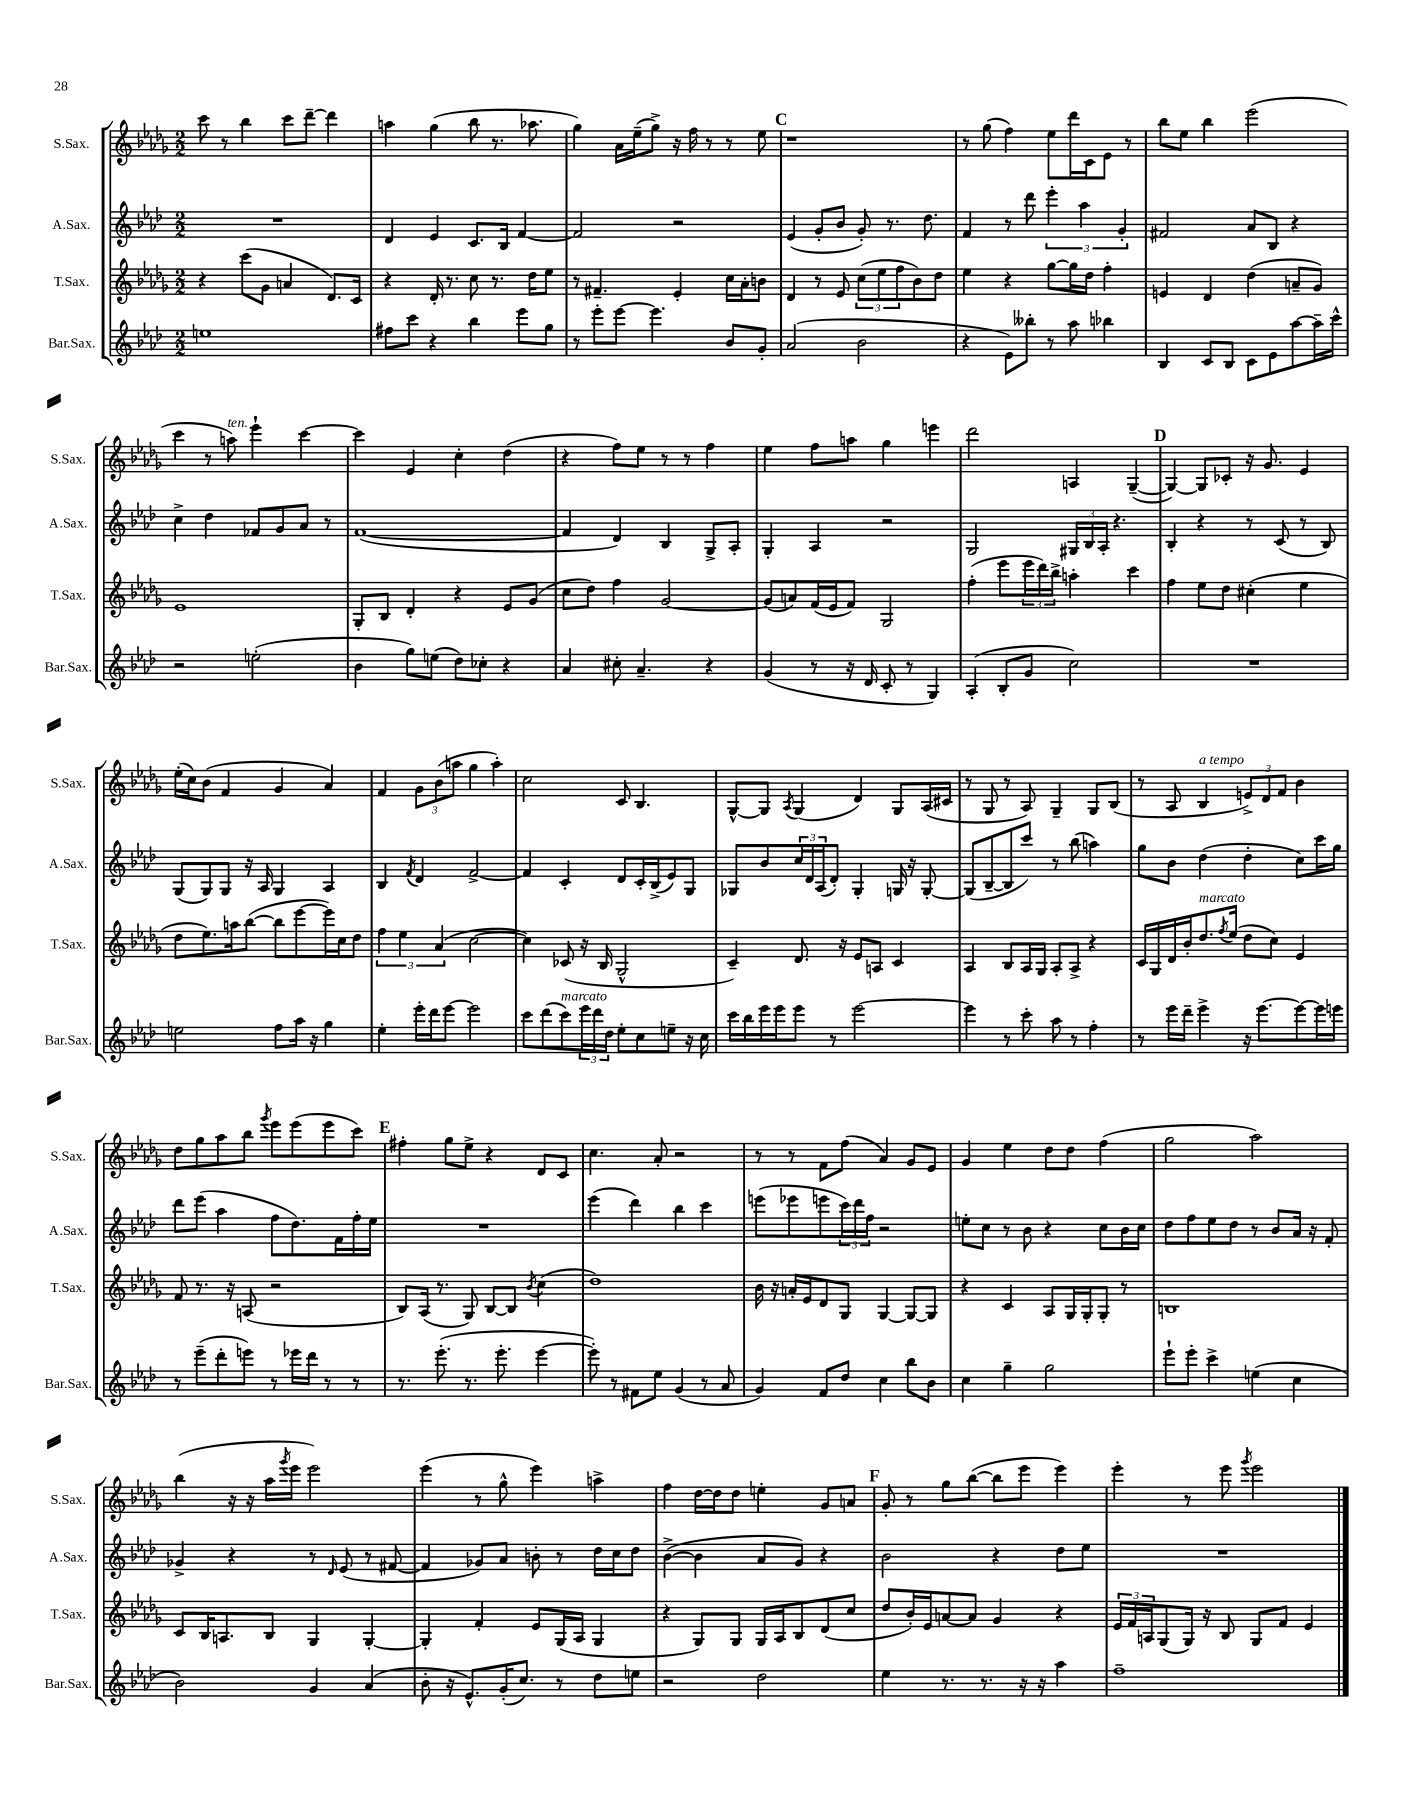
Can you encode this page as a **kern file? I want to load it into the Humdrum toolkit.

**kern	**kern	**kern	**kern
*part4	*part3	*part2	*part1
*staff4	*staff3	*staff2	*staff1
*I"Bar.Sax.	*I"T.Sax.	*I"A.Sax.	*I"S.Sax.
*I'Bar.Sax.	*I'T.Sax.	*I'A.Sax.	*I'S.Sax.
*clefG2	*clefG2	*clefG2	*clefG2
*k[b-e-a-d-]	*k[b-e-a-d-g-]	*k[b-e-a-d-]	*k[b-e-a-d-g-]
*M2/2	*M2/2	*M2/2	*M2/2
=30	=30	=30	=30
1een	4r	1r	8ccc\
.	.	.	8r
.	(8ccc\L	.	4bb-\
.	8g-\J	.	.
.	4an/	.	8ccc\L
.	.	.	[8ddd-~\J
.	8.d-/L)	.	4ddd-\]
.	16c/Jk	.	.
=31	=31	=31	=31
8ff#X\L	4r	4d-/	4aan\
8ccc\J	.	.	.
4r	16d-'/	4e-/	(4gg-\
.	8.r	.	.
4bb-\	8cc\	8.c/L	8bb-\
.	8.r	.	8.r
.	.	16B-/Jk	.
8eee-\L	.	[4f/	.
.	16dd-\KL	.	8.aa-X\
8gg\J	8ee-\J	.	.
=32	=32	=32	=32
8r	8r	2f/]	4gg-\)
8eee-'\L	4.f#X~/	.	.
[8eee-\J	.	.	16a-\LL
.	.	.	(16ee-~\J
4.eee-\]	.	.	8gg-^\J)
.	4e-'/	2r	16r
.	.	.	16ff\
.	.	.	8r
8b-/L	16cc\LL	.	8r
.	16a-'\J	.	.
8g'/J	8bn\J	.	8ee-\
!!LO:REH:place=s1:t=C
=33	=33	=33	=33
(2a-/	4d-/	(4e-/	1r
.	8r	8g'/L	.
.	8e-/	8b-/J	.
2b-\	(12cc\L	8g'/)	.
.	12ee-\	.	.
.	.	8.r	.
.	12ff\	.	.
.	8b-\)	.	.
.	.	8.dd-\	.
.	8dd-\J	.	.
=34	=34	=34	=34
4r	4ee-\	4f/	8r
.	.	.	(8gg-\
8e-\L)	4r	8r	4ff\)
8bb--X'\J	.	8ddd-\	.
8r	[8gg-\L	6eee-'\	8ee-\L
8aa-\	16gg-\L]	.	16ddd-\L
.	.	6aa-\	.
.	16dd-\JJ	.	16c\J
4bb-X\	4ff'\	.	8e-\J
.	.	6g'/	.
.	.	.	8r
=35	=35	=35	=35
4B-/	4en/	2f#X/	8bb-\L
.	.	.	8ee-\J
8c/L	4d-/	.	4bb-\
8B-/J	.	.	.
8c\L	(4dd-\	8a-/L	(2eee-\
8e-\	.	8B-/J	.
[8aa-\	8an~/L	4r	.
16aa-~\L]	8g-/J)	.	.
16ccc^^\JJ	.	.	.
!!LO:LB:g=z
=36	=36	=36	=36
2r	1e-	4cc^\	4ccc\
.	.	4dd-\	8r
!	!	!	!LO:TX:a:i:t=ten.
.	.	.	8aan\)
(2een'\	.	8f-X/L	4eee-`\
.	.	8g/	.
.	.	8a-/J	[4ccc\
.	.	8r	.
=37	=37	=37	=37
4b-\	8G-'/L	([1f	4ccc\]
.	8B-/J	.	.
8gg\L)	4d-'/	.	4e-/
(8een\J	.	.	.
8dd-\L)	4r	.	4cc'\
8cc-X'\J	.	.	.
4r	8e-/L	.	(4dd-\
.	(8g-/J	.	.
=38	=38	=38	=38
4a-/	8cc\L	4f/]	4r
.	8dd-\J)	.	.
8cc#X'\	4ff\	4d-/)	8ff\L)
4.a-~/	.	.	8ee-\J
.	[2g-/	4B-/	8r
.	.	.	8r
4r	.	8G^/L	4ff\
.	.	8A-'/J	.
=39	=39	=39	=39
(4g/	(8g-/L]	4G'/	4ee-\
.	8an/)	.	.
8r	(16f/L	4A-/	8ff\L
.	16e-/J	.	.
16r	8f/J)	.	8aan\J
16d-/	.	.	.
8c'/	2G-/	2r	4gg-\
8r	.	.	.
4G/)	.	.	4eeen\
=40	=40	=40	=40
(4A-'/	(4ff'\	2G/	2ddd-\
8B-'/L	8eee-\L	.	.
8g/J	24eee-\L	.	.
.	24ddd-\)	.	.
.	24bb-^\JJ	.	.
2cc\)	4aan'\	24G#X/LL	4An/
.	.	24B-/	.
.	.	24A-'/JJ	.
.	.	4.r	.
.	4ccc\	.	([4G-~/
!!LO:REH:place=s1:t=D
=41	=41	=41	=41
1r	4ff\	4B-'/	4G-/_)
.	8ee-\L	4r	8G-/L]
.	8dd-\J	.	8c-X'/J
.	(4cc#X'\	8r	16r
.	.	.	8.g-/
.	.	(8c/	.
.	4ee-\	8r	4e-/
.	.	8B-/)	.
!!LO:LB:g=z
=42	=42	=42	=42
2een\	8dd-\L	(8G/L	(16ee-'\LL
.	.	.	16cc\J)
.	8.ee-\)	8G/)	(8b-\J
.	.	8G/J	4f/
.	16aan\k	.	.
.	([8bb-\J	16r	.
.	.	16A-/	.
8ff\L	8bb-\L]	4G/	4g-/
16aa-\Jk	[8eee-\	.	.
16r	.	.	.
4gg\	16eee-\L])	4A-/	4a-/)
.	16cc\J	.	.
.	8dd-\J	.	.
=43	=43	=43	=43
4ee-'\	6ff\	4B-/	4f/
.	6ee-\	.	.
.	.	8qf/	.
16eee-'\LL	.	4d-/	12g-\L
16ddd-\J	.	.	.
.	(6a-/	.	(12b-\
[8eee-\J	.	.	.
.	.	.	12aan\J
2eee-\]	[2cc\	[2f^/	4gg-\
.	.	.	4aa'\)
=44	=44	=44	=44
8ccc\L	4cc\])	4f/]	2cc\
(8ddd-\	.	.	.
!LO:TX:a:i:t=marcato	!	!	!
8ccc\)	(8c-X/	4c'/	.
24eee-\L	16r	.	.
24ddd-\	.	.	.
.	16B-/	.	.
24dd-\JJ	.	.	.
8ee-'\L	2G-^^/	8d-/L	8c/
8cc\	.	16c'/L	4.B-/
.	.	(16B-^/J	.
8een~\J	.	8e-/)	.
16r	.	8G/J	.
16cc\	.	.	.
=45	=45	=45	=45
16ccc\LL	4c~/)	8G-X/L	[8G-^^/L
16bb-\	.	.	.
16eee-\	.	8b-/	8G-/J]
16eee-\J	.	.	.
.	.	.	8qA-/
8eee-\J	8.d-/	24cc/L	(4G-/
.	.	24d-/	.
.	.	(24A-/J	.
8r	.	8d-'/J)	.
.	16r	.	.
[2eee-\	8e-/L	4G-'/	4d-/)
.	8An/J	.	.
.	4c/	16Gn/	8G-/L
.	.	16r	.
.	.	[8G'/	(16A-/L
.	.	.	16c#X/JJ
=46	=46	=46	=46
4eee-\]	4A-/	(8G/L]	8r
.	.	[8B-~/	8G-/
8r	8B-/L	8B-/]	8r
8ccc'\	16A-/L	8ccc/J)	8A-/)
.	16G-/JJ	.	.
8aa-\	8A-'/L	8r	4G-~/
8r	8A-^/J	(8bb-\	.
4ff'\	4r	4aan\)	8G-/L
.	.	.	(8B-/J
=47	=47	=47	=47
8r	16c/LL	8gg\L	8r
.	16G-/	.	.
16eee-\LL	16d-/	8b-\J	8A-/
16ddd-~\JJ	16b-'/J	.	.
!	!	!	!LO:TX:a:i:t=a tempo
!	!LO:TX:a:i:t=marcato	!	!
4eee-^\	8.dd-/	(4dd-\	4B-/
.	8qff/	.	.
.	(16ee-/Jk	.	.
16r	8dd-\L	4dd-'\	12en^/L)
[8.eee-\L	.	.	.
.	.	.	12d-/
.	8cc\J)	.	.
.	.	.	12f/J
8eee-\_	4e-/	8cc\L)	4b-\
16eee-\L]	.	16ccc\L	.
16eeen\JJ	.	16gg\JJ	.
!!LO:LB:g=z
=48	=48	=48	=48
8r	8f/	8ddd-\L	8dd-\L
(8eee-~\L	8.r	(8eee-\J	8gg-\
8ddd-'\	.	4aa-\	8aa-\
.	16r	.	.
8eeen\J)	(8An/	.	8bb-\J
.	.	.	8qggg-/
8r	2r	8ff\L	8eee-\L
16eee-X\LL	.	8.dd-\)	(8eee-\
16ddd-\JJ	.	.	.
8r	.	.	8eee-\
.	.	16f\L	.
8r	.	16ff'\	8ccc\J)
.	.	16ee-\JJ	.
!!LO:REH:place=s1:t=E
=49	=49	=49	=49
8.r	8B-/L)	1r	4ff#X'\
.	(16A-/Jk	.	.
(8.eee-'\	8.r	.	.
.	.	.	8gg-\L
8.r	8G-/)	.	8ee-^\J
.	[8B-/L	.	4r
8.eee-'\	.	.	.
.	8B-/J]	.	.
.	8qb-/	.	.
[4eee-\	(4cc\	.	8d-/L
.	.	.	8c/J
=50	=50	=50	=50
8eee-'\])	1dd-)	(4eee-\	4.cc\
8r	.	.	.
8f#X\L	.	4ddd-\)	.
8ee-\J	.	.	8a-'/
(4g/	.	4bb-\	2r
8r	.	4ccc\	.
8a-/	.	.	.
=51	=51	=51	=51
4g/)	16b-\	(8eeen\L	8r
.	16r	.	.
.	16an'/LL	8eee-X\	8r
.	16e-/J	.	.
8f/L	8d-/	8eeen\	8f\L
8dd-/J	8G-/J	24ccc\L)	(8ff\J
.	.	24ddd-\	.
.	.	24ff\JJ	.
4cc\	[4G-/	2r	4a-/)
8bb-\L	8G-/L_	.	8g-/L
8b-\J	8G-/J]	.	8e-/J
=52	=52	=52	=52
4cc\	4r	8een'\L	4g-/
.	.	8cc\J	.
4gg~\	4c/	8r	4ee-\
.	.	8b-\	.
2gg\	8A-/L	4r	8dd-\L
.	16G-/L	.	8dd-\J
.	16G-'/J	.	.
.	8G-'/J	8cc\L	(4ff\
.	8r	16b-\L	.
.	.	16cc\JJ	.
=53	=53	=53	=53
8eee-`\L	1Bn	8dd-\L	2gg-\
8eee-'\J	.	8ff\	.
4ccc^\	.	8ee-\	.
.	.	8dd-\J	.
(4een\	.	8r	2aa-\)
.	.	8b-/L	.
4cc\	.	16a-/Jk	.
.	.	16r	.
.	.	8f'/	.
!!LO:LB:g=z
=54	=54	=54	=54
2b-\)	8c/L	4g-X^/	(4bb-\
.	16B-/K	.	.
.	8.An/	.	.
.	.	4r	16r
.	.	.	16r
.	8B-/J	.	16aa-\LL
.	.	.	8qggg-/
.	.	.	16eee-\JJ
4g/	4G-/	8r	2eee-\)
.	.	16qqd-/	.
.	.	(8e-/	.
(4a-/	[4G-'/	8r	.
.	.	[8f#X/	.
=55	=55	=55	=55
8b-'\	4G-'/]	4f#/]	(4eee-\
16r	.	.	.
8.e-^^/L)	.	.	.
.	4f'/	8g-X/L)	8r
(16g'/K	.	8a-/J	8gg-^^\
8.cc/J)	.	.	.
.	8e-/L	8bn'\	4eee-\)
8r	(16G-/L	8r	.
.	16A-/JJ	.	.
8dd-\L	4G-/	16dd-\LL	4aan^\
.	.	16cc\J	.
8een\J	.	8dd-\J	.
=56	=56	=56	=56
2r	4r	([4b-^\	4ff\
.	8G-/L)	4b-\]	[16dd-\LL
.	.	.	16dd-\J]
.	8G-/J	.	8dd-\J
2dd-\	16G-/LL	8a-/L	4een'\
.	16A-/J	.	.
.	8B-/	8g/J)	.
.	(8d-/	4r	8g-/L
.	8cc/J	.	8an/J
!!LO:REH:place=s1:t=F
=57	=57	=57	=57
4ee-\	8dd-/L	2b-\	8g-'/
.	16b-'/L)	.	8r
.	16e-/J	.	.
8.r	[8an/	.	8gg-\L
.	8a/J]	.	([8bb-\J
8.r	.	.	.
.	4g-/	4r	8bb-\L]
16r	.	.	8eee-\J
16r	.	.	.
4aa-\	4r	8dd-\L	4eee-\)
.	.	8ee-\J	.
=58	=58	=58	=58
1ff~	24e-/LL	1r	4eee-'\
.	24f/	.	.
.	24An/J	.	.
.	(8G-/	.	.
.	16G-/Jk)	.	8r
.	16r	.	.
.	8B-/	.	8eee-\
.	.	.	8qggg-/
.	8G-/L	.	2eee-\
.	8f/J	.	.
.	4e-/	.	.
==	==	==	==
*-	*-	*-	*-
